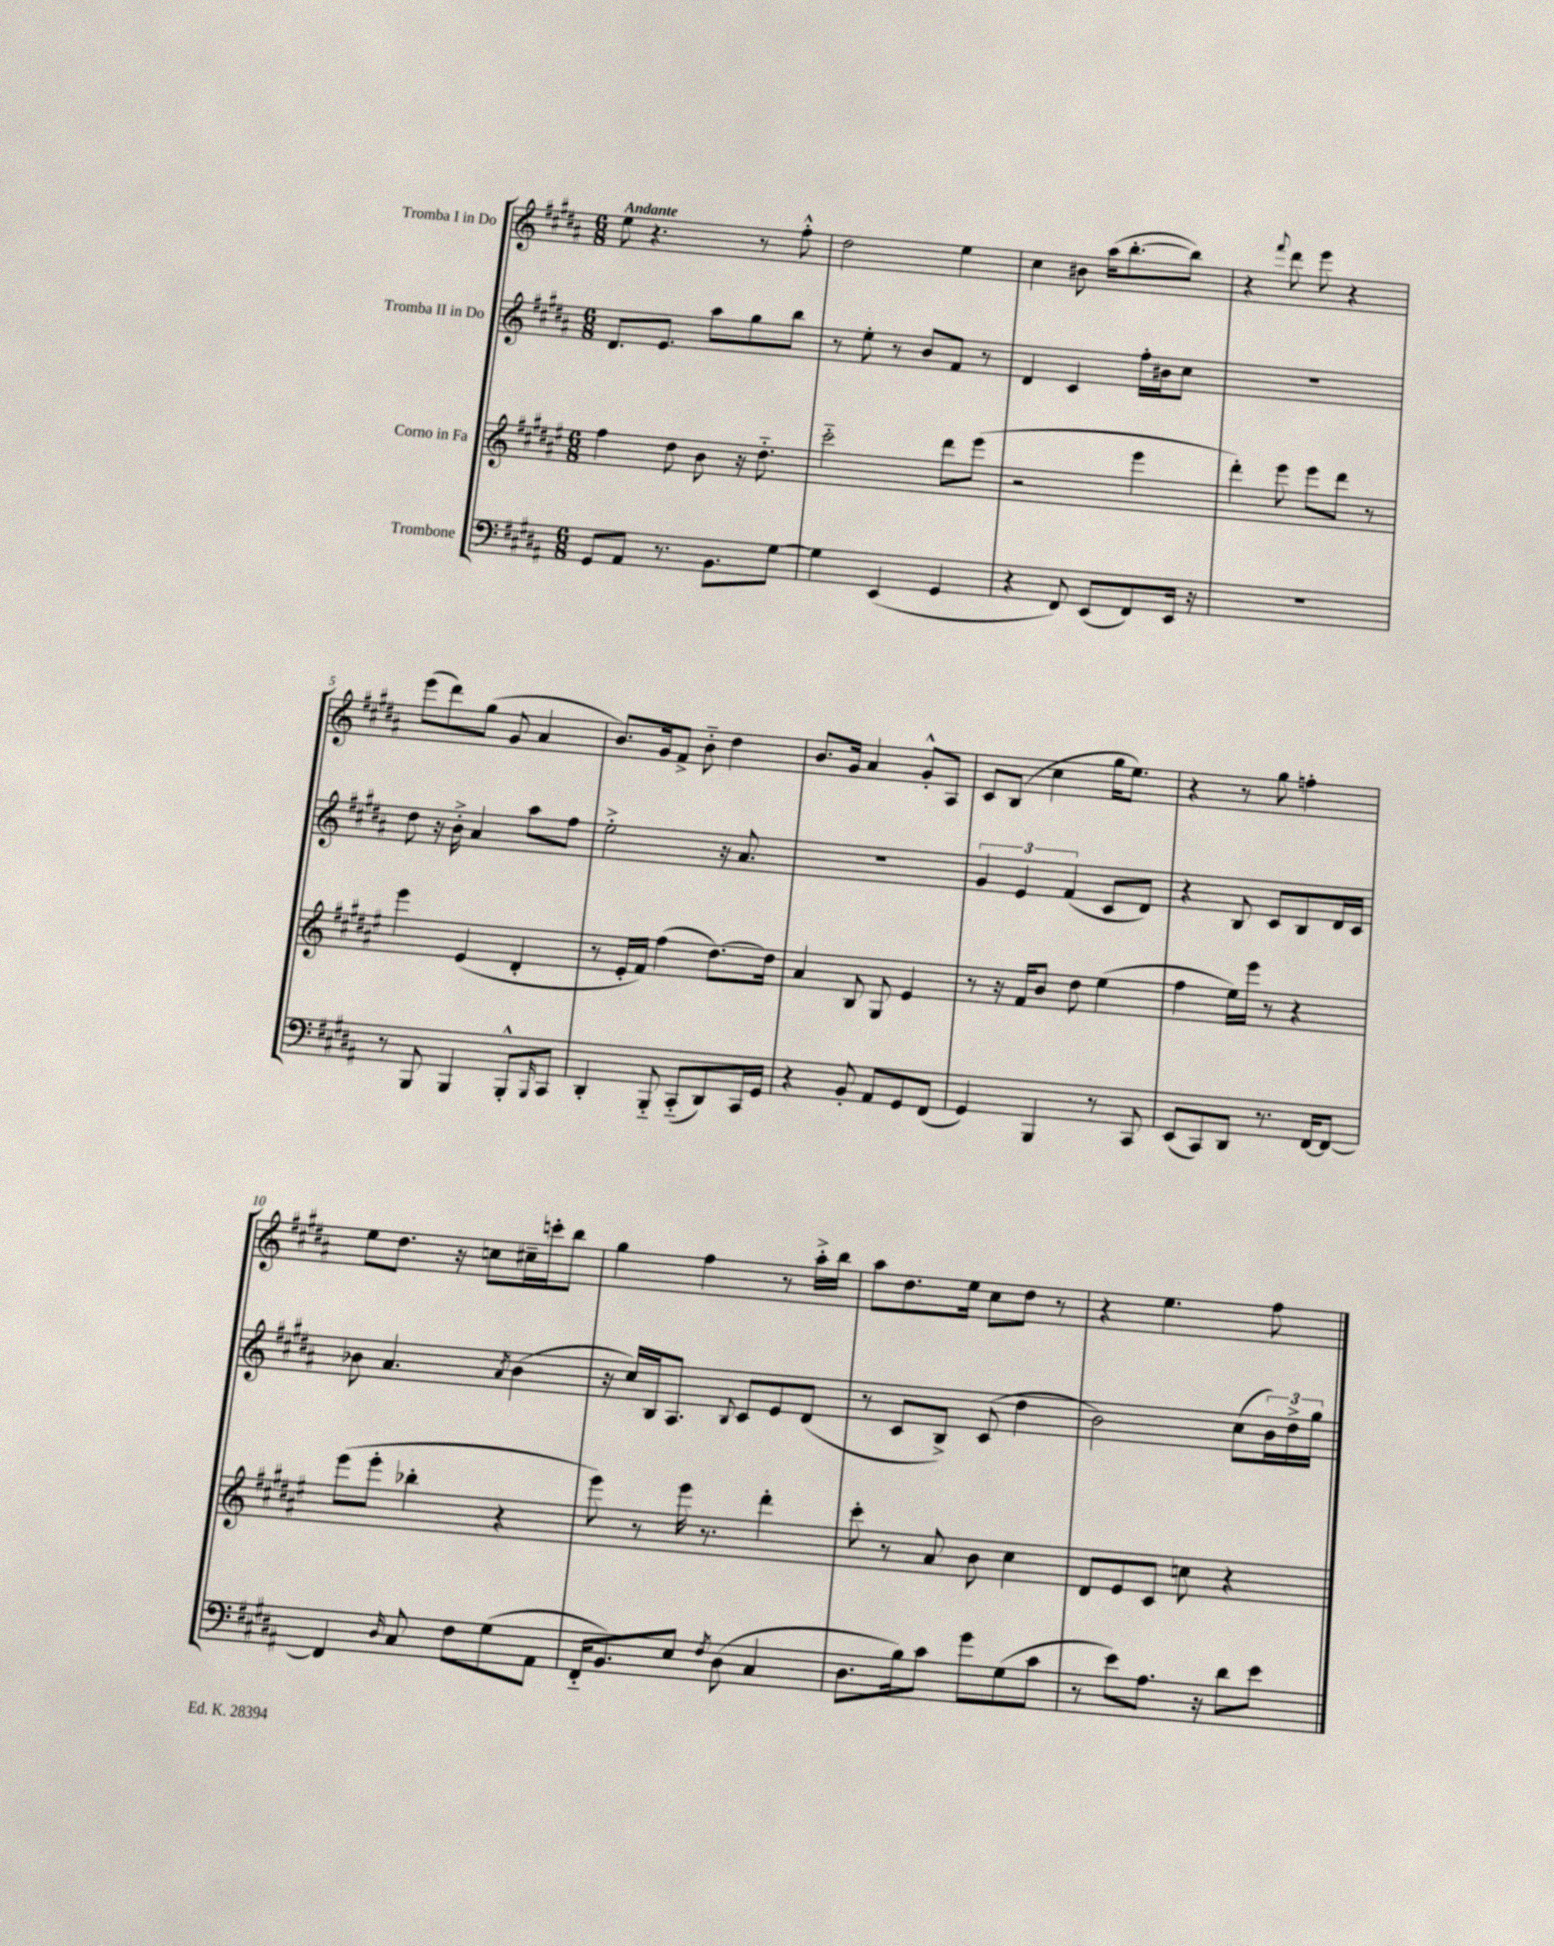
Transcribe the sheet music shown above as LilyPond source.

<<
\new StaffGroup <<
\new Staff = "s0" \with { instrumentName = "Tromba I in Do" } {
    \clef treble \key b \major \numericTimeSignature \time 6/8 \tempo "Andante"
    e''8 r4. r8 fis''8-.-^ |
    dis''2 e''4 |
    cis''4 bis'8 ais''16( b''8.~-. b''8) |
    r4 \appoggiatura { fis'''8 } dis'''8 e'''8 r4 |
    e'''8( dis'''8) gis''8( gis'8 ais'4 |
    b'8.) gis'16 fis'8-> b'8-_ dis''4 |
    b'8. gis'16 ais'4 gis'8-.-^ ais8 |
    cis'8 b8( cis''4 gis''16 e''8.) |
    r4 r8 gis''8 f''4-. |
    e''8 dis''8. r16 c''8 cis''16-- c'''16-. b''8 |
    gis''4 fis''4 r8 ais''16-.-> b''16 |
    ais''8 dis''8. e''16 cis''8 dis''8 r8 |
    r4 e''4. fis''8 \bar "|." |
}
\new Staff = "s1" \with { instrumentName = "Tromba II in Do" } {
    \clef treble \key b \major \numericTimeSignature \time 6/8
    dis'8. e'8. ais''8 gis''8 b''8 |
    r8 e''8-. r8 b'8 fis'8 r8 |
    dis'4 cis'4 fis''16-. bis'16 cis''8 |
    R2. |
    dis''8 r16 b'16-.-> ais'4 ais''8 fis''8 |
    e''2-.-> r16 ais'8. |
    R2. |
    \tuplet 3/2 { gis'4 e'4 fis'4( } cis'8 dis'8) |
    r4 b8 cis'8 b8 dis'16 cis'16 |
    bes'8 ais'4. \acciaccatura { ais'8 } bes'4( |
    r16 cis''16) b16 ais8. \appoggiatura { b8 } cis'8 e'8 dis'8( |
    r8 cis'8 b8->) cis'8( dis''4 |
    b'2) cis''8( \tuplet 3/2 { b'16) dis''16-> gis''16 } \bar "|." |
}
\new Staff = "s2" \with { instrumentName = "Corno in Fa" } {
    \clef treble \key fis \major \numericTimeSignature \time 6/8
    fis''4 dis''8 b'8 r16 dis''8.-_ |
    cis'''2-_ dis'''8 eis'''8( |
    r2 eis'''4 |
    dis'''4-.) eis'''8 eis'''8 dis'''8 r8 |
    eis'''4 eis'4( dis'4-. |
    r8 eis'16-. fis'16) fis''4( dis''8.~) dis''16 |
    ais'4 b8 gis8 eis'4 |
    r8 r16 fis'16 b'8 dis''8 eis''4( |
    fis''4 eis''16) eis'''16 r8 r4 |
    eis'''8( eis'''8-. bes''4-. r4 |
    eis'''8) r8 eis'''16 r8. dis'''4-. |
    cis'''8-. r8 ais'8 b'8 cis''4 |
    dis'8 eis'8 cis'8 c''8 r4 \bar "|." |
}
\new Staff = "s3" \with { instrumentName = "Trombone" } {
    \clef bass \key b \major \numericTimeSignature \time 6/8
    gis,8 ais,8 r8. b,8. gis8~ |
    gis4 e,4( gis,4 |
    r4 fis,8) e,8( fis,8) e,16 r16 |
    R2. |
    r8 b,,8 b,,4 b,,8-.-^ \grace { b,,16 } cis,8 |
    dis,4-. b,,8-_ cis,8-_( dis,8) cis,16 gis,16 |
    r4 b,8-. ais,8 gis,8 fis,8( |
    gis,4) b,,4 r8 cis,8 |
    e,8( cis,8) dis,8 r8. fis,16~ fis,8~ |
    fis,4 \grace { dis16 } cis8 fis8 gis8( ais,8 |
    fis,16-_ b,8.) e8 \acciaccatura { fis8 } dis8( cis4 |
    dis8. b16) cis'8 gis'8 gis8( cis'8 |
    r8 e'8) ais8. r16 dis'8 e'8 \bar "|." |
}
>>
>>
